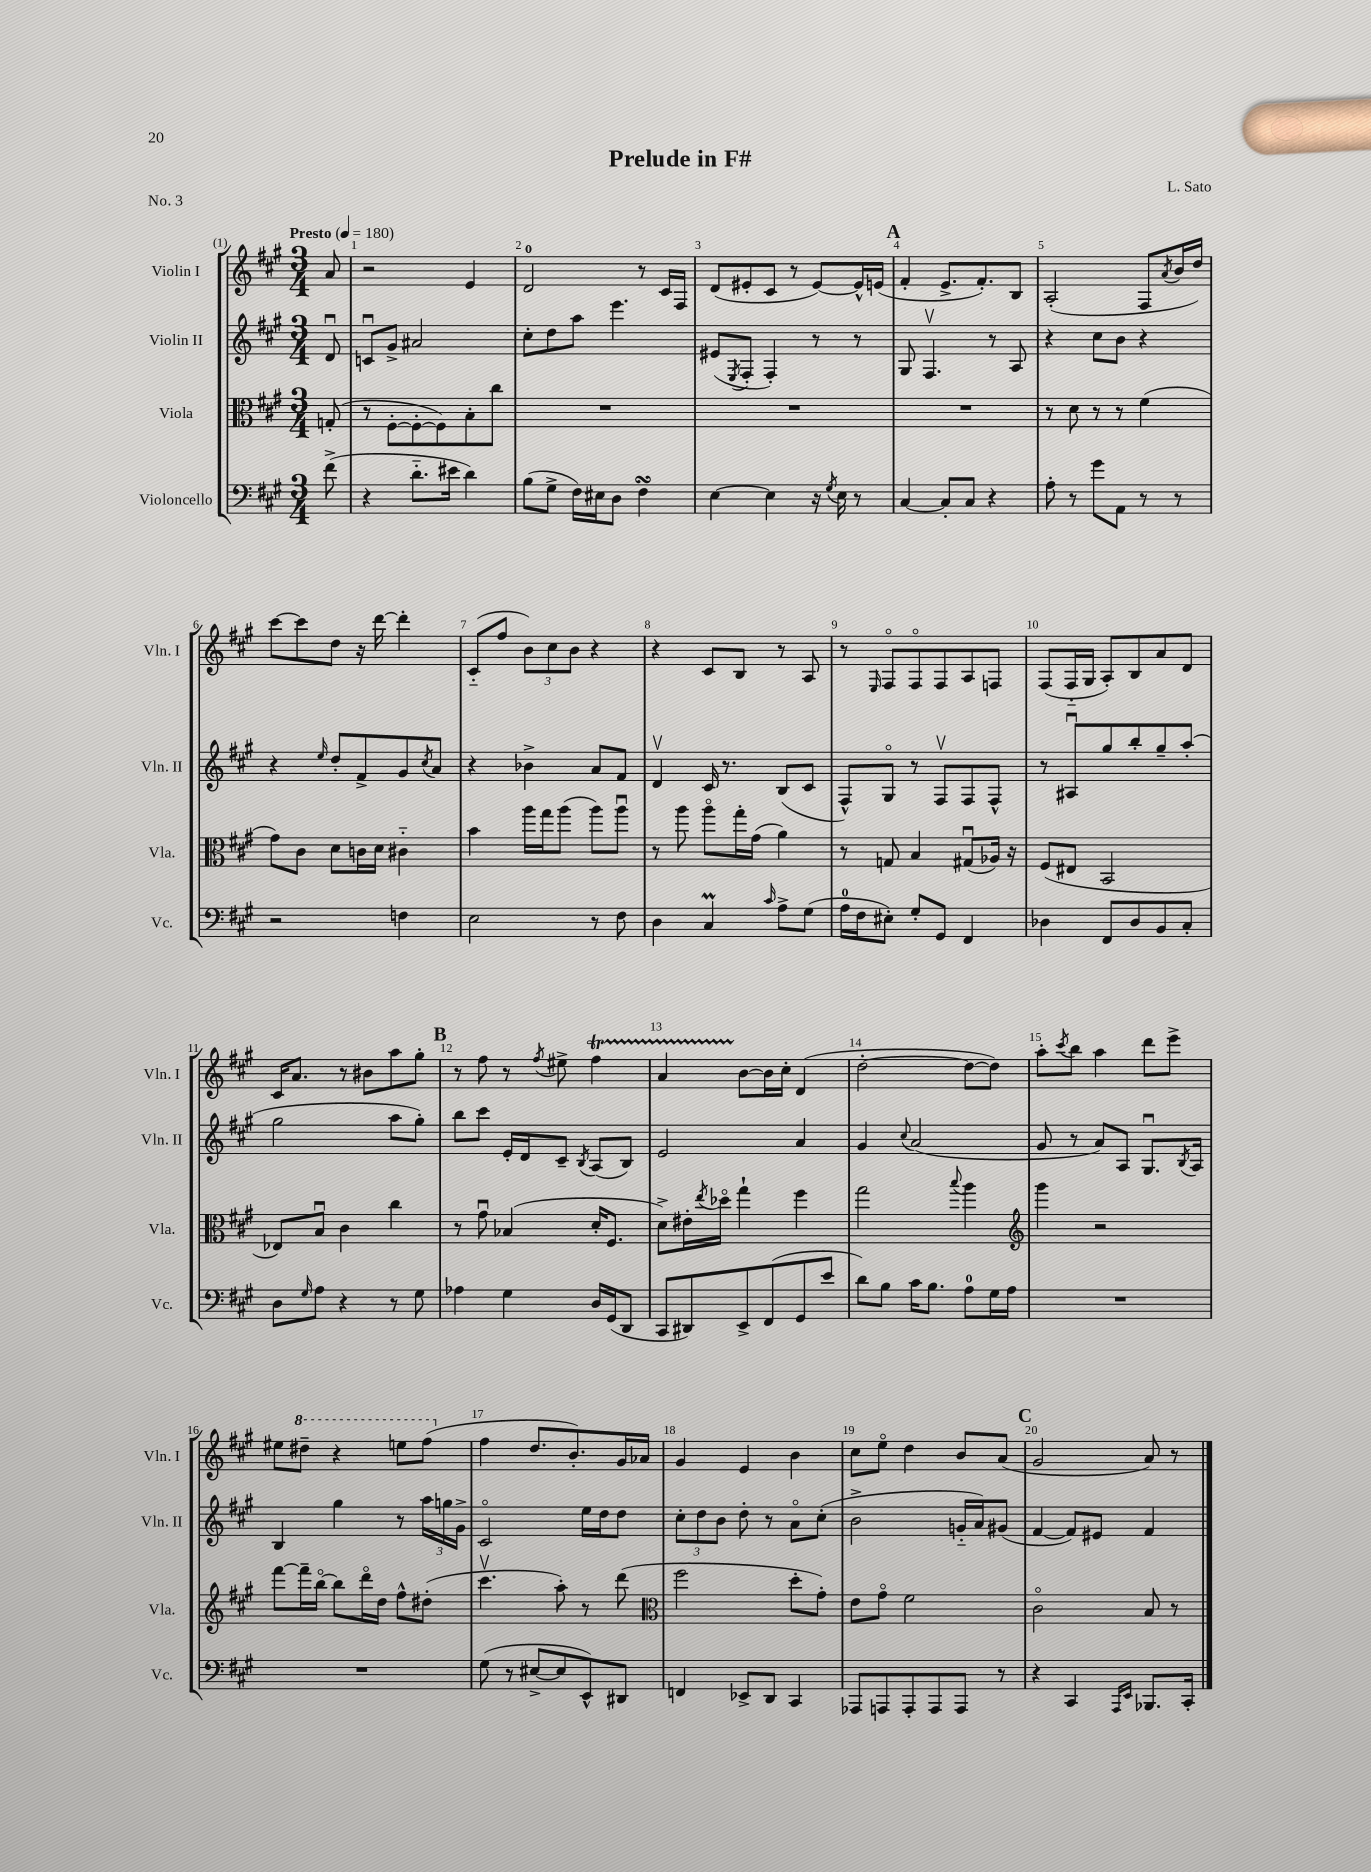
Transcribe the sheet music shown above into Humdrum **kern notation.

**kern	**kern	**kern	**kern
*staff4	*staff3	*staff2	*staff1
*clefF4	*clefC3	*clefG2	*clefG2
*k[f#c#g#]	*k[f#c#g#]	*k[f#c#g#]	*k[f#c#g#]
*M3/4	*M3/4	*M3/4	*M3/4
*MM180	*MM180	*MM180	*MM180
(8f#^\	(8G'/	8du/	8a/
=	=	=	=
4r	8r	8cu/L	2r
.	[8F#'\L	8g#^/J	.
8.d'~\L	8F#'\_	2a#/	.
.	8F#\])	.	.
16e#\Jk	.	.	.
4d\)	8B'\	.	4e/
.	8cc#\J	.	.
=	=	=	=
(8B\L	2.r	8cc#'\L	2d/
8G#^\J	.	8dd\	.
16F#\LL)	.	8aa\J	.
16E#\J	.	.	.
8D\J	.	4.eee\	.
4F#\	.	.	8r
.	.	.	16c#/LL
.	.	.	16F#/JJ
=	=	=	=
[4E\	2.r	(8e#/L	(8d/L
.	.	8qE/	.
.	.	8F#'/J	8e#'/
4E\]	.	4F#'/)	8c#/J
.	.	.	8r
16r	.	8r	[8e#/L)
8qG#/	.	.	.
16E\	.	.	.
8r	.	8r	16e#^^/]L
.	.	.	(16e/JJ
=	=	=	=
[4C#/	2.r	8G#/	4f#'/
.	.	4.F#v/	.
8C#'/]L	.	.	8.e^/L
8C#/J	.	.	.
.	.	.	8.f#'/)
4r	.	8r	.
.	.	8A/	8B/J
=	=	=	=
8A'\	8r	4r	(2A'/
8r	8d\	.	.
8g#\L	8r	8cc#\L	.
8AA\J	8r	8b\J	.
8r	(4f#\	4r	8F#/L
.	.	.	8qa/
8r	.	.	16b/L
.	.	.	16dd/JJ)
=	=	=	=
2r	8g#\L)	4r	[8ccc#\L
.	8c#\J	.	8ccc#\]
.	.	16qqee/	.
.	8d\L	8dd'/L	8dd\J
.	16c\L	8f#^/	16r
.	16d\JJ	.	[16ddd\
4F\	4c#'~\	8g#/	4ddd'\]
.	.	8qcc#/	.
.	.	8a/J	.
=	=	=	=
2E\	4b\	4r	(8c#'~/L
.	.	.	8ff#/J
.	16aa\LL	4b-^\	12b\L)
.	16gg#\J	.	.
.	.	.	12cc#\
.	(8aa\J	.	.
.	.	.	12b\J
8r	8aa\L)	8a/L	4r
8F#\	8aau\J	8f#/J	.
=	=	=	=
4D\	8r	4dv/	4r
.	8aa\	.	.
4C#/	8aao\L	16c#/	8c#/L
.	.	8.r	.
.	16gg#'\L	.	8B/J
.	(16g#\JJ	.	.
16qqc#/	.	.	.
8A^\L	4a\)	(8B/L	8r
(8G#\J	.	8c#/J	8A/
=	=	=	=
16A\LL	8r	8F#^^/L)	8r
16F#\J	.	.	.
.	.	.	16qqE/
8E#'\J)	8G/	8G#o/J	8F#o/L
8G#'/L	4B/	8r	8F#o/
8GG#/J	.	8F#v/L	8F#/
4FF#/	(8G#u/L	8F#/	8A/
.	16A-/Jk)	8F#^^/J	8F/J
.	16r	.	.
=	=	=	=
4D-\	(8F#/L	8r	(8F#/L
.	8E#/J	8A#u/L	16F#'~/L
.	.	.	16G#/JJ
8FF#/L	2BB/	8gg#/	8A'/L)
8D-/	.	8bb'/	8B/
8BB/	.	8gg#~/	8a/
8C#'/J	.	(8aa'/J	8d/J
=	=	=	=
8D\L	8E-/L)	2gg#\	16c#/LK
.	.	.	8.a/J
16qqG#/	.	.	.
8A\J	8Bu/J	.	.
4r	4c#\	.	8r
.	.	.	8b#\L
8r	4cc#\	8aa\L	8aa\
8G#\	.	8gg#'\J)	8gg#'\J
=	=	=	=
4A-\	8r	8bb\L	8r
.	8g#u\	8ccc#\J	8ff#\
4G#\	(4B-/	16e'/LL	8r
.	.	16d/J	.
.	.	.	8qff#/
.	.	8c#~/J	8ee#^\
.	.	8qB/	.
16D/LL	16d'/LK	(8A/L	4ff#\
(16GG#/J	8.F#/J	.	.
8DD/J	.	8B/J)	.
=	=	=	=
8CC#/L	8d^\L)	2e/	4a/
8DD#/)	16e#'\L	.	.
.	8qee/	.	.
.	16dd-o\JJ	.	.
8EE^/	4gg#`\	.	[8b\L
(8FF#/	.	.	16b\]L
.	.	.	16cc#'\JJ
8GG#/	4ff#\	4a/	(4d/
8e/J	.	.	.
=	=	=	=
8d\L)	2gg#\	4g#/	[2dd'\
8B\J	.	.	.
.	.	8qqcc#/	.
16c#\LK	.	(2a/	.
8.B\J	.	.	.
.	8qqbb/	.	.
8A\L	4aa\	.	8dd\_L
16G#\L	.	.	8dd\]J)
16A\JJ	.	.	.
=	=	=	=
*	*clefG2	*	*
2.r	4ggg#\	8g#/	8aa'\L
.	.	.	8qccc#/
.	.	8r	8bb\J
.	2r	8a/L)	4aa\
.	.	8A/J	.
.	.	8.G#u/L	8ddd\L
.	.	.	8eee^\J
.	.	8qB/	.
.	.	16A/Jk	.
=	=	=	=
2.r	[8fff#\L	4B/	8ee#\L
.	16fff#~\]L	.	8ddd#~\J
.	[16bbo\JJ	.	.
.	8bb\]L	4gg#\	4r
.	16dddo\L	.	.
.	16dd\JJ	.	.
.	8ff#^^\L	8r	8eee\L
.	(8dd#'\J	24aa\LL	(8fff#\J
.	.	24gg\	.
.	.	24g#^\JJ	.
=	=	=	=
(8G#\	4.ccc#v\	2c#o/	4ff#\
8r	.	.	.
[8E#^/L	.	.	8.dd/L
8E#/]	8aa'\)	.	.
.	.	.	8.b'/)
8EE^^/)	8r	16ee\LL	.
.	.	16dd\J	.
8DD#/J	(8ddd\	8dd\J	16g#/L
.	.	.	16a-/JJ
=	=	=	=
*	*clefC3	*	*
4FF/	2ff#\	12cc#'\L	4g#/
.	.	12dd\	.
.	.	12b\J	.
8EE-^/L	.	8dd'\	4e/
8DD/J	.	8r	.
4CC#/	8dd'\L	8ao\L	4b\
.	8g#'\J)	(8cc#'\J	.
=	=	=	=
8AAA-/L	8e\L	2b^\	8cc#\L
8AAA/	8g#o\J	.	8eeo\J
8AAA'/	2f#\	.	4dd\
8AAA/	.	.	.
8AAA/J	.	16g'~/LL	8b/L
.	.	16a/J)	.
8r	.	(8g#/J	(8a/J
=	=	=	=
4r	2c#o\	[4f#/	2g#/
4CC#/	.	8f#/]L)	.
.	.	8e#/J	.
16qqAAA/LL	.	.	.
16qqEE/JJ	.	.	.
8.BBB-/L	8B/	4f#/	8a/)
.	8r	.	8r
16CC#'/Jk	.	.	.
==	==	==	==
*-	*-	*-	*-
